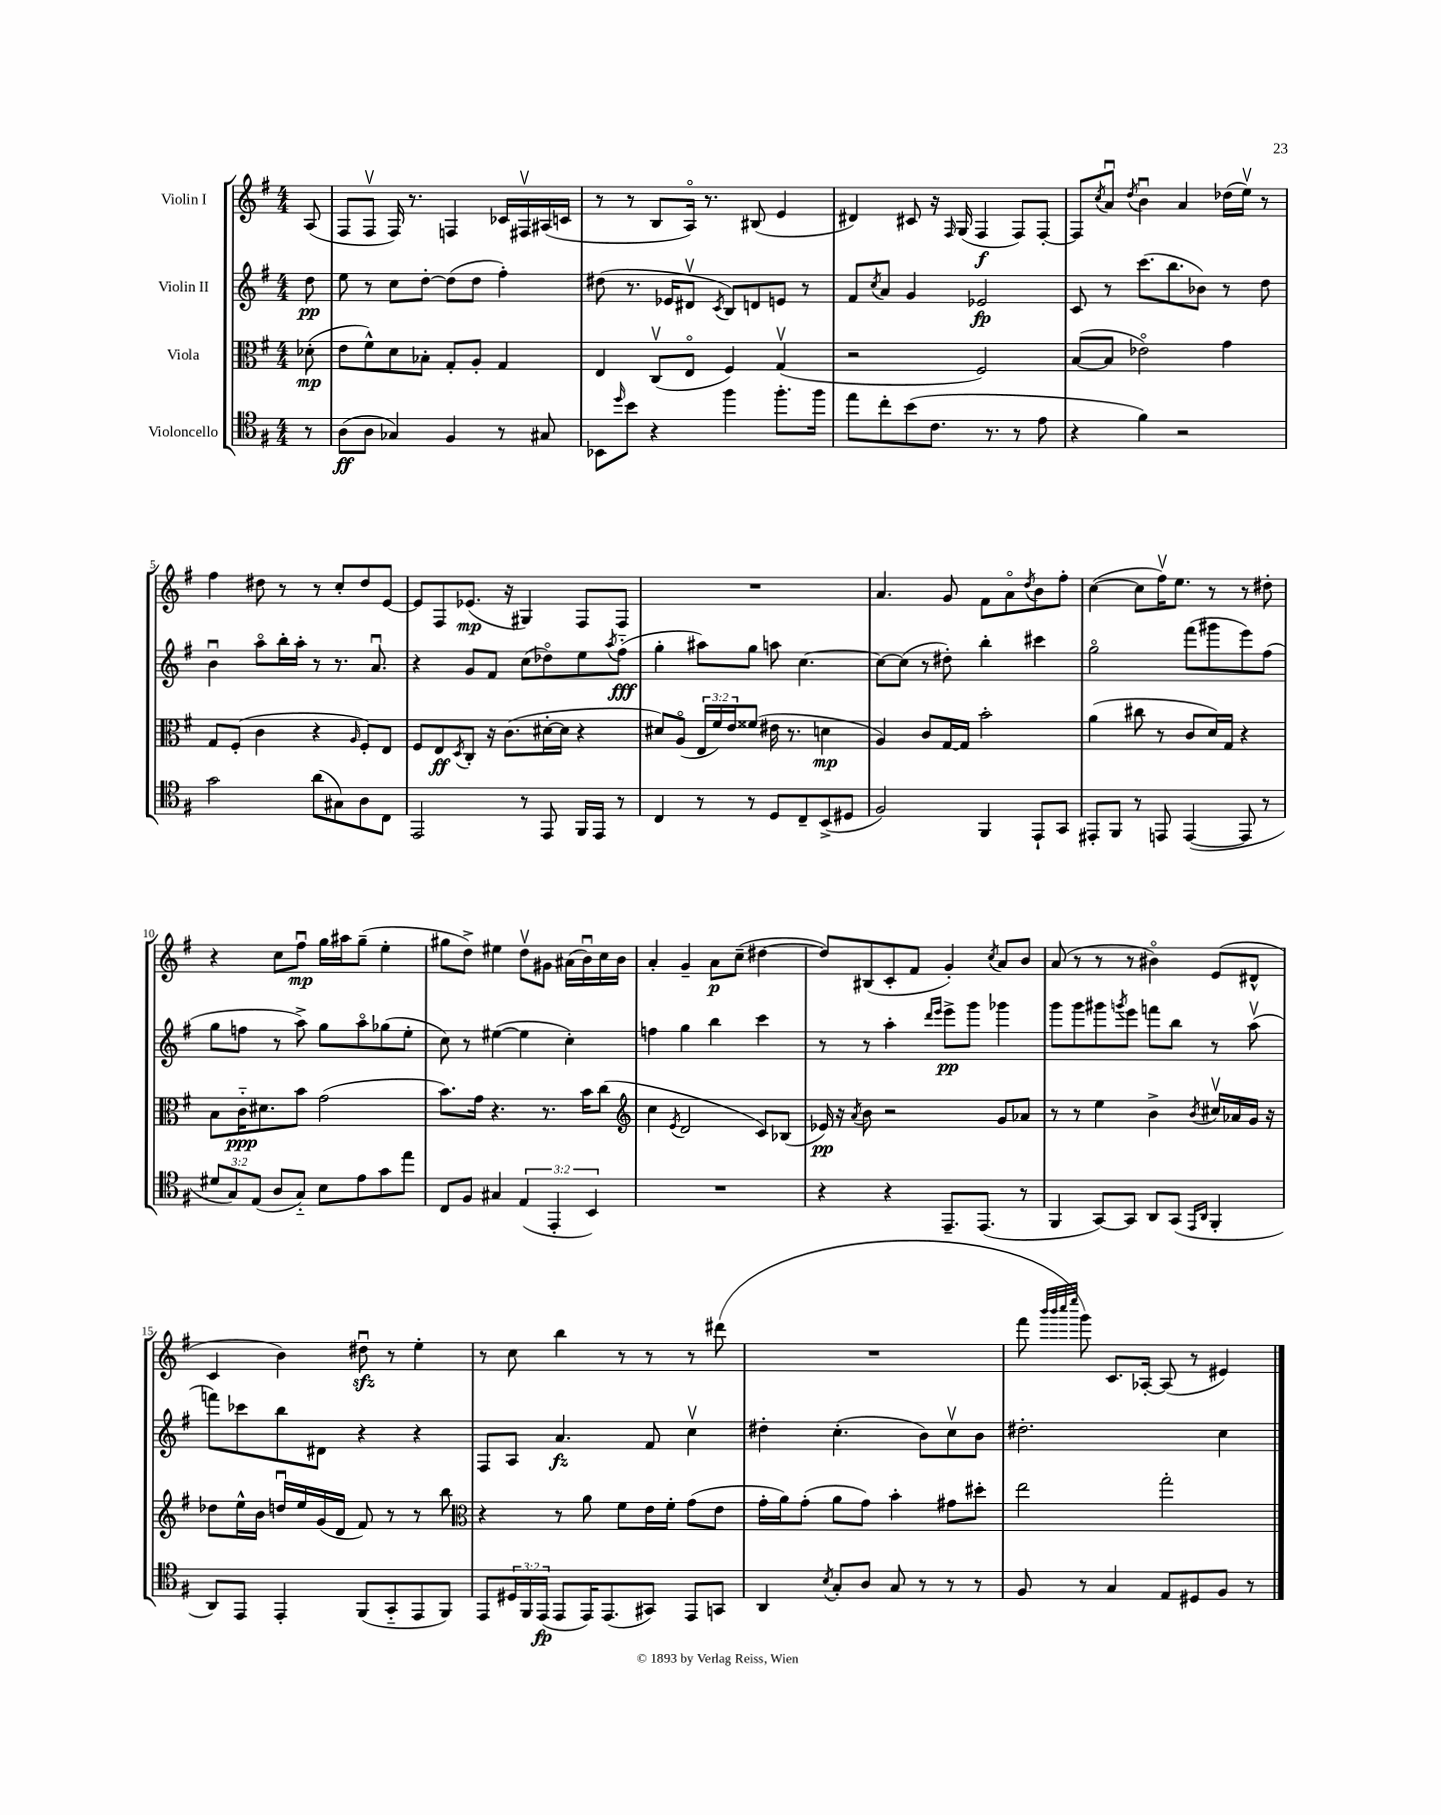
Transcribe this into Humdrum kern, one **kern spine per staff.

**kern	**kern	**kern	**kern
*staff4	*staff3	*staff2	*staff1
*clefC4	*clefC3	*clefG2	*clefG2
*k[f#]	*k[f#]	*k[f#]	*k[f#]
*M4/4	*M4/4	*M4/4	*M4/4
8r	(8d-'	8dd	(8A
=	=	=	=
(8A	8e	8ee	8F#
8A	8f#^^)	8r	8F#v
4G-)	8d	8cc	16F#)
.	.	.	8.r
.	8B-'	[8dd'	.
4F#	8G'	(8dd]	4F
.	8A'	8dd	.
8r	4G	4ff#')	16c-
.	.	.	16F#v
8G#	.	.	(16A#
.	.	.	16c
=	=	=	=
8BB-	4E	(8dd#	8r
16qqdd	.	.	.
8b	.	8.r	8r
4r	(8Cv	.	8B
.	.	16e-	.
.	8Eo	8d#v	16Ao)
.	.	.	8.r
.	.	8qc	.
4ff#	4F#)	8B)	.
.	.	8d	(8B#
8.ff#'	(4Gv	8e	4e
.	.	8r	.
16ff#	.	.	.
=	=	=	=
8ee	2r	8f#	4d#)
.	.	8qcc	.
8cc'	.	8a	.
(8b	.	4g	8c#
8.c	.	.	16r
.	.	.	16qqF#
.	.	.	(16G
.	2F#)	2e-	4F#
8.r	.	.	.
8r	.	.	8F#)
8e	.	.	[8F#'
=	=	=	=
4r	([8B	8c	8F#]
.	.	.	8qcc
.	8B]	8r	8au
.	.	.	8qdd
4f#)	2e-o)	(8.ccc	4bu
.	.	8.bb	.
2r	.	.	4a
.	.	8b-)	.
.	4g	8r	(16dd-
.	.	.	16eev)
.	.	8dd	8r
=	=	=	=
2g	8G	4bu	4ff#
.	(8F#'	.	.
.	4c	8aao	8dd#
.	.	16bb'	8r
.	.	16aa'	.
(8a	4r	8r	8r
8G#)	.	8.r	8cc'
.	16qqA	.	.
8A	8F#')	.	8dd#
.	.	8.au	.
8C	8E	.	[8e
=	=	=	=
2EE	8F#	4r	8e]
.	8E	.	8F#
.	8qD	.	.
.	8C'	8g	(8.e-
.	16r	8f#	.
.	(8.c	.	16r
8r	.	(8cc	4G#)
8EE	[16d#'	8dd-o)	.
.	16d#]	.	.
16FF#	4r	8ee	8F#
16EE	.	.	.
.	.	8qaa	.
8r	.	(8ff#'~	8F#
=	=	=	=
4C	8d#)	4gg'	1r
.	(8Ao	.	.
8r	24E	8aa#)	.
.	24f#)	.	.
.	24e	.	.
8r	(8f##	8gg	.
8D	16e#	8aa	.
.	8.r	.	.
8C~	.	[4.cc	.
(8BB^	4d	.	.
8D#	.	.	.
=	=	=	=
2F#)	4A)	8cc_	4.a
.	.	(8cc]	.
.	8c	8r	.
.	[16G	8dd#')	8g
.	16G]	.	.
4FF#	2b'	4bb'	8f#
.	.	.	8ao
.	.	.	8qdd
8EE`	.	4ccc#	8b
8GG	.	.	8ff#'
=	=	=	=
8EE#'	(4a	2ggo	([4cc
8FF#	.	.	.
8r	8cc#	.	8cc]
8EE	8r	.	16ff#v)
.	.	.	8.ee
([4EE	8c	(8fff#	.
.	16d)	8ggg#	8r
.	16G	.	.
8EE]	4r	8eee)	8r
8r	.	(8ff#	8dd#'
=	=	=	=
12d#	8B	8gg	4r
12G)	.	.	.
.	16c'~	8ff	.
(12E	.	.	.
.	8.d#	.	.
8A	.	8r	8cc
8G'~)	8b	8aa^)	8ff#u
8B	(2g	8gg	16gg
.	.	.	16aa#
8e	.	8aao	(8gg~
8g	.	(8gg-	4ee'
8ee	.	8ee'	.
=	=	=	=
8C	8.b)	8cc)	8gg#
8F#	.	8r	8dd^)
.	16g	.	.
4G#	4.r	([4ee#	4ee#
(6E	.	4ee#]	8ddv
.	8.r	.	8g#
6EE'	.	.	.
.	.	4cc')	(16a#
.	16b	.	16bu)
6BB)	.	.	.
.	(8cc	.	16cc
.	.	.	16b
=	=	=	=
*	*clefG2	*	*
1r	4cc	4ff	4a'
.	8qe	.	.
.	2d	4gg	4g~
.	.	4bb	8a
.	.	.	(8cc~
.	8c)	4ccc	[4dd#
.	(8B-	.	.
=	=	=	=
4r	16e-)	8r	8dd#])
.	16r	.	.
.	8qa	.	.
.	8b	8r	(8B#
4r	2r	4aa'	8c'
.	.	.	8f#
.	.	16qqddd	.
.	.	16qqeee	.
8.EE~	.	8eee^	4g')
.	.	8ggg	.
(8.EE	.	.	.
.	.	.	8qcc
.	8g	4ggg-	8a
8r	8a-	.	8b
=	=	=	=
4FF#	8r	8ggg	(8a
.	8r	8ggg	8r
[8GG)	4ee	8ggg#	8r
.	.	8qggg	.
8GG]	.	8eee	8r
8AA	4b^	8fff	4b#o)
(8GG	.	8bb	.
16qqEE	.	.	.
16qqAA	8qb	.	.
4FF#'	16cc#v	8r	(8e
.	16a-	.	.
.	16g	(8aav	8d#^^
.	16r	.	.
=	=	=	=
8AA)	8dd-	8fff)	4c
8EE	16ee^^	8ccc-	.
.	16b	.	.
4EE'	16ddu	8bb	4b)
.	16ee	.	.
.	(16g	8d#	.
.	16d	.	.
(8FF#	8f#)	4r	8dd#u
8GG'~	8r	.	8r
8EE	8r	4r	4ee'
8FF#)	8bb	.	.
=	=	=	=
*	*clefC3	*	*
8EE	4r	8F#	8r
24D#	.	8A	8cc
24FF#	.	.	.
(24EE	.	.	.
8EE	8r	4.a	4bb
16EE)	8a	.	.
(8.EE	.	.	.
.	8f#	.	8r
8GG#)	16e	8f#	8r
.	16f#'	.	.
8EE	(8g	4ccv	8r
8GG	8e	.	(8ddd#
=	=	=	=
4AA	16g'	4dd#'	1r
.	16a)	.	.
.	(8g'	.	.
8qB	.	.	.
8G'	8a	(4.cc'	.
8A	8g)	.	.
8G	4b'	.	.
8r	.	8b)	.
8r	8g#	8ccv	.
8r	8dd#'	8b	.
=	=	=	=
8F#	2ee	2.dd#'	8fff#
.	.	.	32qqbbb
.	.	.	32qqbbb
.	.	.	32qqcccc
.	.	.	32qqeeee
8r	.	.	8ggg)
4G	.	.	8.c
.	.	.	[16A-'
8E	2gg'	.	(8A-]
8D#	.	.	8r
8F#	.	4cc	4e#)
8r	.	.	.
==	==	==	==
*-	*-	*-	*-
